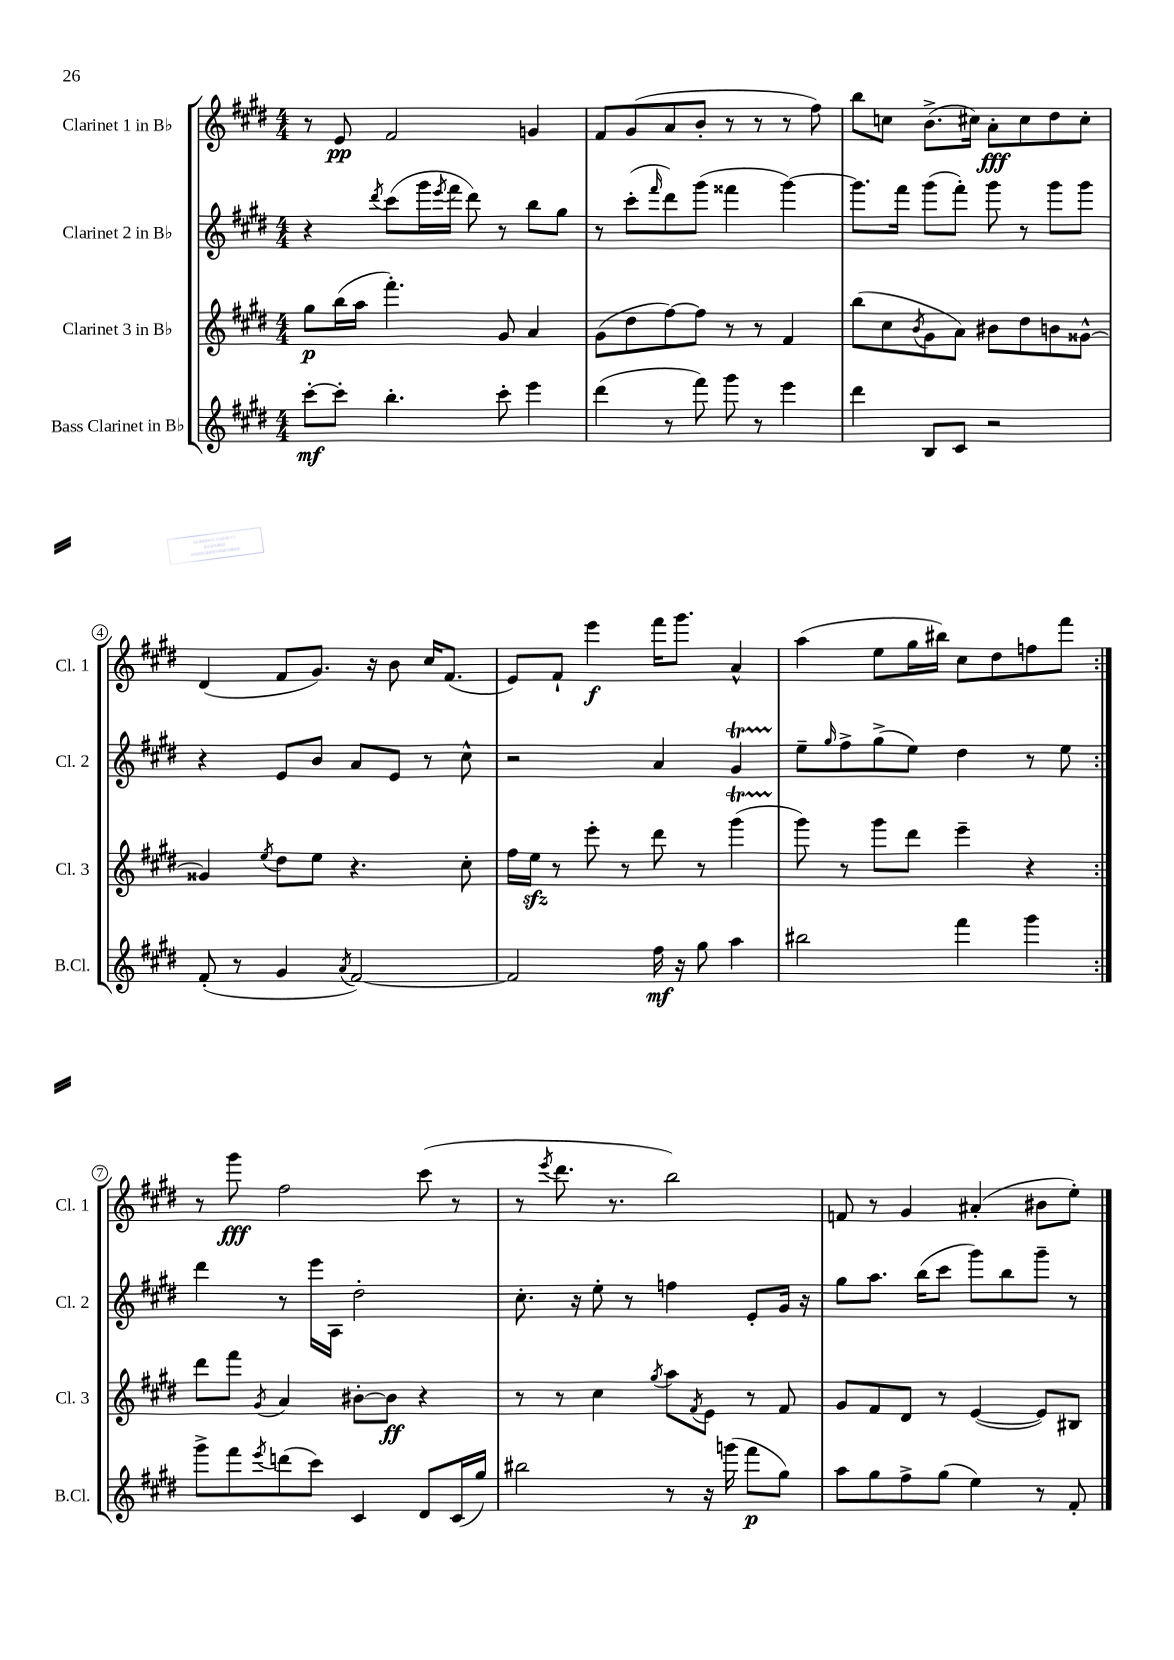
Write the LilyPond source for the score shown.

<<
\new StaffGroup <<
\new Staff = "s0" \with { instrumentName = "Clarinet 1 in Bb" shortInstrumentName = "Cl. 1" } {
    \clef treble \key e \major \numericTimeSignature \time 4/4
    \repeat volta 2 { r8 e'8\pp fis'2 g'4 |
    fis'8 gis'8( a'8 b'8-. r8 r8 r8 fis''8) |
    b''8 c''8 b'8.->( cis''16) a'8-.\fff cis''8 dis''8 cis''8-. |
    dis'4( fis'8 gis'8.) r16 b'8 cis''16 fis'8.( |
    e'8) fis'8-! e'''4\f fis'''16 gis'''8. a'4-^ |
    a''4( e''8 gis''16 bis''16) cis''8 dis''8 f''8 fis'''8 | }
    r8 gis'''8\fff fis''2 cis'''8( r8 |
    r8 \acciaccatura { e'''8 } dis'''8. r8. b''2) |
    f'8 r8 gis'4 ais'4-.( bis'8 e''8-.) \bar "|." |
}
\new Staff = "s1" \with { instrumentName = "Clarinet 2 in Bb" shortInstrumentName = "Cl. 2" } {
    \clef treble \key e \major \numericTimeSignature \time 4/4
    \repeat volta 2 { r4 \acciaccatura { dis'''8 } cis'''8( gis'''16 \acciaccatura { e'''8 } fis'''16 dis'''8) r8 b''8 gis''8 |
    r8 cis'''8-.( \grace { fis'''16 } dis'''8) gis'''8( fisis'''4 gis'''4~) |
    gis'''8. fis'''16 gis'''8( fis'''8-.) gis'''8 r8 gis'''8 gis'''8 |
    r4 e'8 b'8 a'8 e'8 r8 cis''8-^ |
    r2 a'4 gis'4\startTrillSpan |
    e''8--\stopTrillSpan \grace { gis''16 } fis''8-> gis''8->( e''8) dis''4 r8 e''8 | }
    dis'''4 r8 e'''16 a16 dis''2-. |
    cis''8.-. r16 e''8-. r8 f''4 e'8-. gis'16 r16 |
    gis''8 a''8. b''16( cis'''8 gis'''8) b''8 gis'''8-- r8 \bar "|." |
}
\new Staff = "s2" \with { instrumentName = "Clarinet 3 in Bb" shortInstrumentName = "Cl. 3" } {
    \clef treble \key e \major \numericTimeSignature \time 4/4
    \repeat volta 2 { gis''8\p b''16( a''16 fis'''4.-.) gis'8 a'4 |
    gis'8( dis''8 fis''8~) fis''8 r8 r8 fis'4 |
    b''8( cis''8 \acciaccatura { b'8 } gis'8 a'8) bis'8 dis''8 b'8 gisis'8~-^ |
    gisis'4 \acciaccatura { e''8 } dis''8 e''8 r4. cis''8-. |
    fis''16 e''16\sfz r8 e'''8-. r8 dis'''8 r8 gis'''4\startTrillSpan( |
    gis'''8\stopTrillSpan) r8 gis'''8 dis'''8 e'''4-- r4 | }
    dis'''8 fis'''8 \acciaccatura { gis'8 } a'4 bis'8~-. bis'8\ff r4 |
    r8 r8 cis''4 \acciaccatura { gis''8 } a''8 \acciaccatura { fis'8 } e'8 r8 fis'8 |
    gis'8 fis'8 dis'8 r8 e'4~( e'8) bis8 \bar "|." |
}
\new Staff = "s3" \with { instrumentName = "Bass Clarinet in Bb" shortInstrumentName = "B.Cl." } {
    \clef treble \key e \major \numericTimeSignature \time 4/4
    \repeat volta 2 { cis'''8~-.\mf cis'''8-. b''4.-. cis'''8-. e'''4 |
    dis'''4( r8 fis'''8) gis'''8 r8 e'''4 |
    dis'''4 b8 cis'8 r2 |
    fis'8-.( r8 gis'4 \acciaccatura { a'8 } fis'2~) |
    fis'2 fis''16\mf r16 gis''8 a''4 |
    bis''2 fis'''4 gis'''4 | }
    gis'''8-> fis'''8 \acciaccatura { e'''8 } d'''8( cis'''8) cis'4 dis'8 cis'16( gis''16) |
    bis''2 r8 r16 g'''16( fis'''8\p gis''8) |
    a''8 gis''8 fis''8-> gis''8( e''4) r8 fis'8-. \bar "|." |
}
>>
>>
\layout { \context { \Score \override BarNumber.stencil = #(make-stencil-circler 0.1 0.3 ly:text-interface::print) } }
